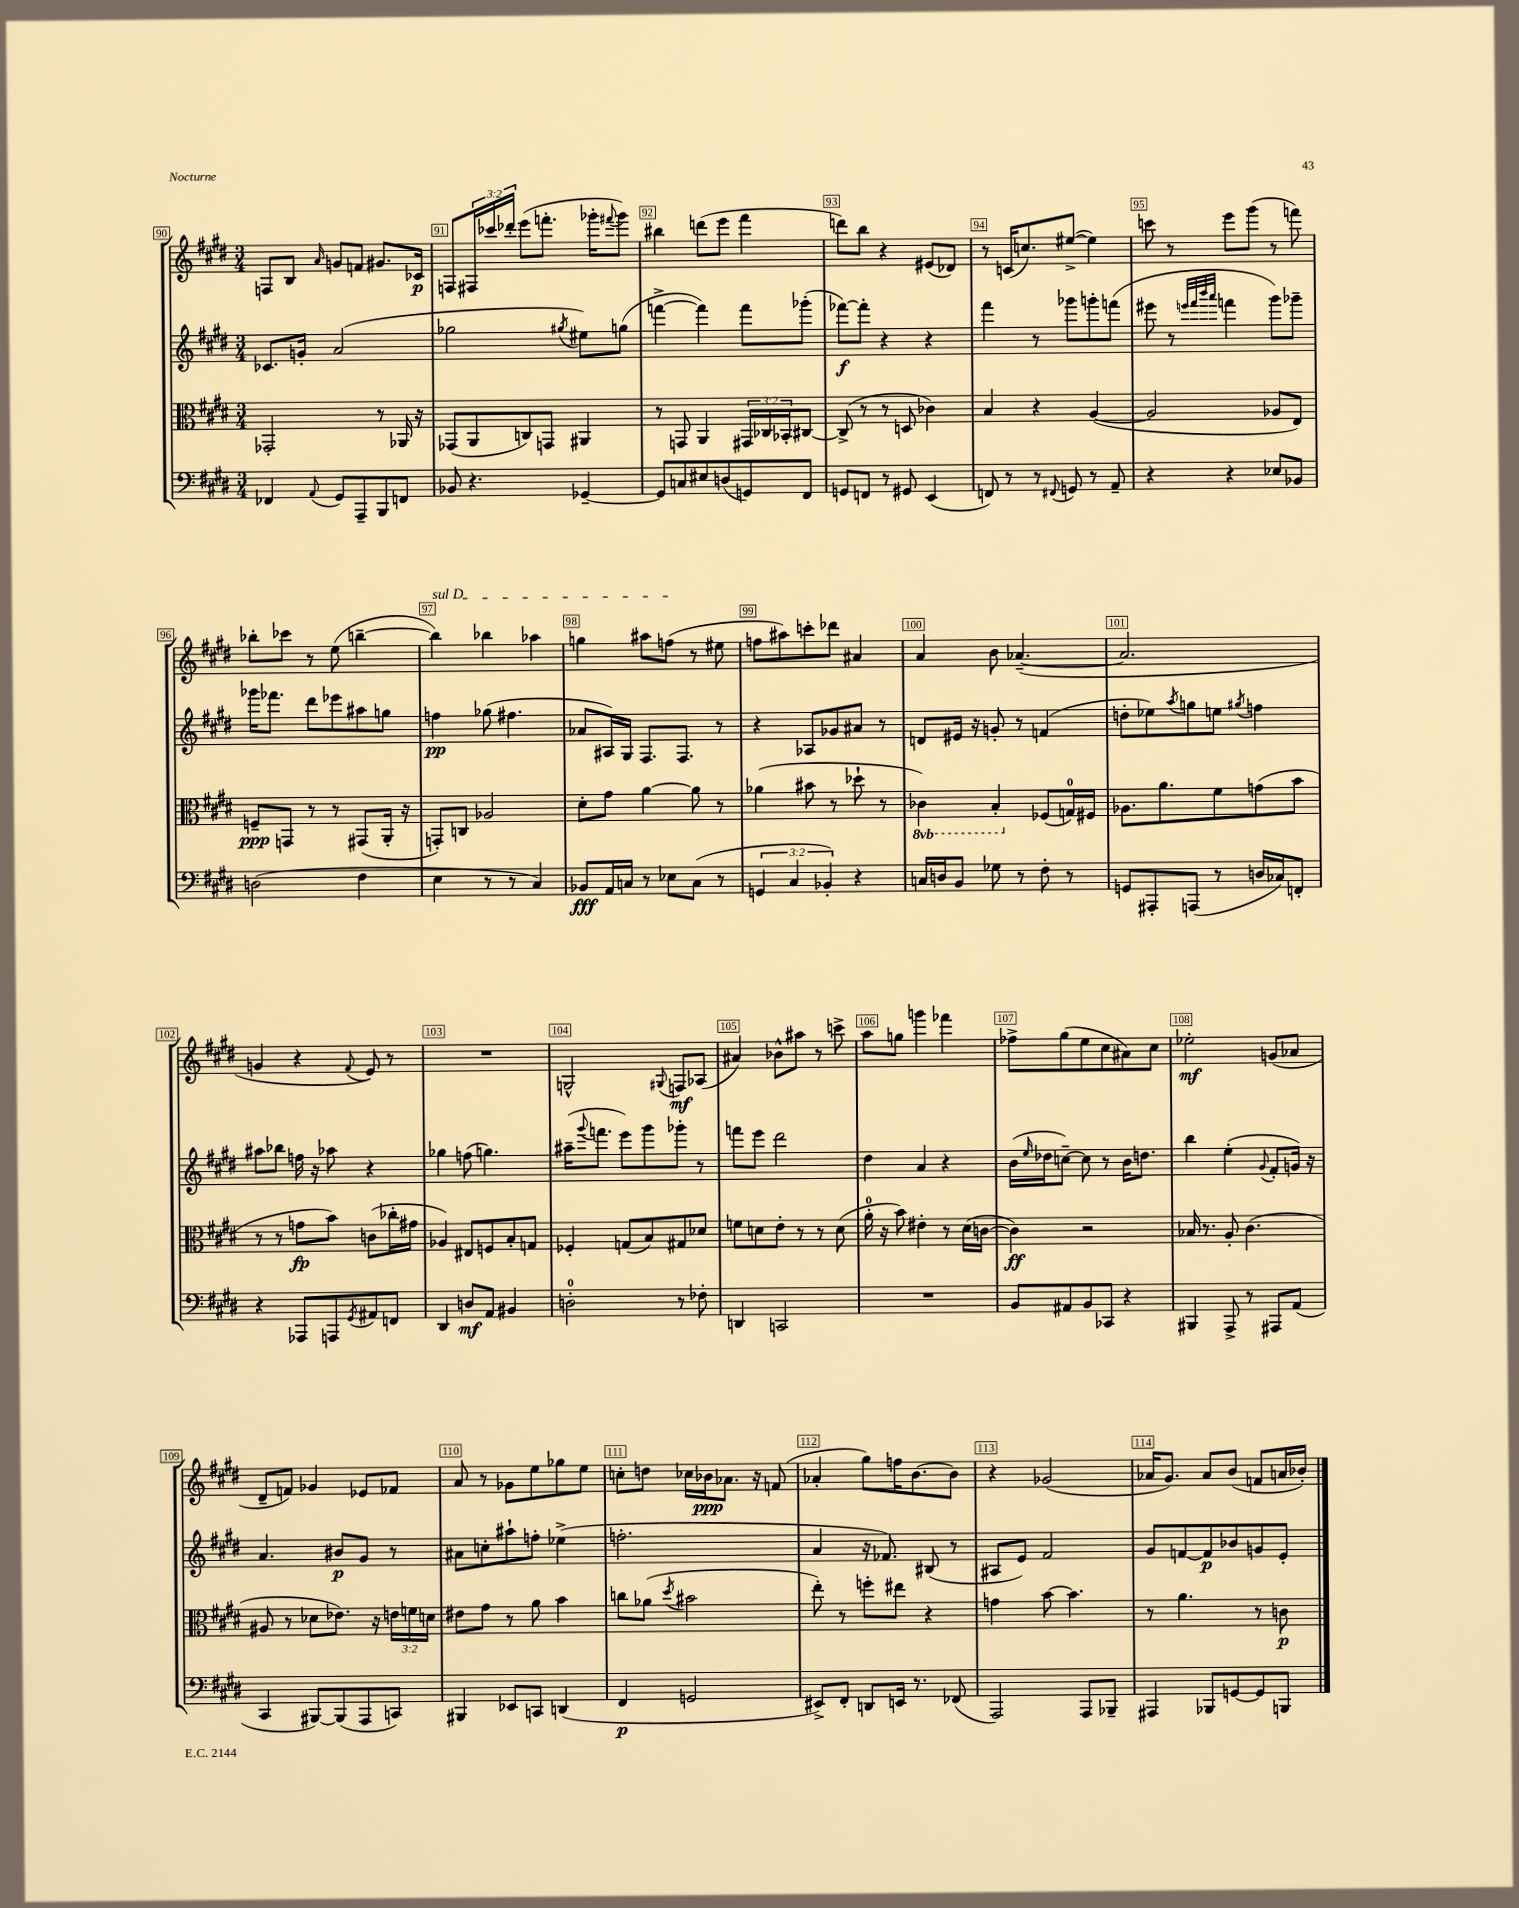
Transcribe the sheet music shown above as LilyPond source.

<<
\new StaffGroup <<
\new Staff = "s0" {
    \clef treble \key e \major \numericTimeSignature \time 3/4 \override Staff.TupletNumber.text = #tuplet-number::calc-fraction-text
    f8 b8 \grace { a'16 } g'8 f'8 gis'8. ces'16\p |
    f8 \tuplet 3/2 { fis16 ces'''16 des'''16-. } e'''8( f'''8.-. ges'''16-. \appoggiatura { fis'''8 } ges'''8) |
    bis''4 d'''8( e'''8 fis'''4 |
    d'''8) b''8 r4 eis'8( des'8) |
    r8 c'16( c''8.) eis''8~->( eis''4) |
    c'''8 r8 e'''8 gis'''8( r8 f'''8) |
    bes''8-. ces'''8 r8 e''8( b''4~-- |
    \once \override TextSpanner.bound-details.left.text = \markup { \italic "sul D" } b''4\startTextSpan) bes''4 aes''4 |
    g''4 ais''8 f''8\stopTextSpan( r8 eis''8 |
    f''8 ais''8) c'''8-. des'''8 ais'4 |
    a'4 b'8 aes'4.~--( |
    aes'2. |
    g'4 r4 \appoggiatura { fis'8 } e'8) r8 |
    R2. |
    g2-^ \appoggiatura { gis8 } f8\mf aes8( |
    ais'4) bes'8-^ ais''8 r8 c'''8-> |
    a''8 g''8 g'''4 fes'''4 |
    fes''8-> gis''8( e''8 cis''8 ais'8) cis''8 |
    ees''2-.\mf g'8( aes'8 |
    dis'8-- f'8) ges'4 ees'8 fes'8 |
    a'8 r8 ges'8 e''8 ges''8 e''8 |
    c''8-. d''8 ces''16 bes'16\ppp aes'8. r16 f'8( |
    aes'4-. gis''8) f''16 b'8.~ b'8 |
    r4 ges'2( |
    aes'16 gis'8.) aes'8 b'8( f'8 a'16 bes'16-.) \bar "|." |
}
\new Staff = "s1" {
    \clef treble \key e \major \numericTimeSignature \time 3/4
    ces'8. g'16-. a'2( |
    ges''2 \acciaccatura { gis''8 } eis''8) g''8( |
    f'''4~-> f'''4) f'''8 ges'''8-.( |
    fes'''8~\f) fes'''8-. r4 r4 |
    fis'''4 r8 ges'''8 g'''8-. f'''8( |
    eis'''8 r8 \grace { e'''32 fis'''32 b'''32 a'''32 } f'''4 gis'''8) ges'''8-- |
    ges'''16 fes'''8. dis'''8 ees'''8 ais''8 g''8 |
    f''4\pp ges''8( fis''4. |
    aes'8 ais16) gis16 fis8. fis8. r8 |
    r4 aes8 ges'8 ais'8 r8 |
    d'8 eis'16 r16 g'8-. r8 f'4( |
    d''8-. ees''8) \acciaccatura { a''8 } g''8 e''8 \acciaccatura { gis''8 } f''4 |
    ais''8 bes''8 f''16 r16 aes''8 r4 |
    ges''4 f''8( g''4.) |
    ais''16--( \appoggiatura { gis'''8 } f'''8. e'''8) gis'''8 ges'''8-. r8 |
    f'''8 e'''8 dis'''2 |
    dis''4 a'4 r4 |
    b'16( \grace { e''16 } des''16 c''8~--) c''8 r8 b'16 d''8. |
    b''4 e''4-.( \appoggiatura { gis'8 } fis'8-. g'16) r16 |
    a'4. bis'8\p gis'8 r8 |
    ais'8 c''8-. ais''8-! f''8-. ees''4->( |
    f''2.-. |
    a'4 r16 fes'8.) bis8( r8 |
    ais8 e'8) fis'2 |
    gis'8 f'8~ f'8\p bes'8 g'8 e'8-. \bar "|." |
}
\new Staff = "s2" {
    \clef alto \key e \major \numericTimeSignature \time 3/4 \override Staff.TupletNumber.text = #tuplet-number::calc-fraction-text \set Staff.ottavationMarkups = #ottavation-simple-ordinals
    ges,2-. r8 aes,16 r16 |
    ges,8( a,8 c8) g,8 ais,4 |
    r8 g,8 a,4 \tuplet 3/2 { gis,16 ces16 bes,16-. } cis8~ |
    cis8->( r8 r8 d8 ces'4) |
    b4 r4 a4~( |
    a2 aes8 e8) |
    f8--\ppp g,8 r8 r8 gis,8( a,16-. r16 |
    g,8-.) c8 aes2 |
    dis'8-. gis'8 a'4~ a'8 r8 |
    aes'4( bis'8 r8 des''8-! r8 |
    \ottava #-1 ces4) b,4-. \ottava #0 fes8( g16-0) fis16 |
    aes8. a'8. fis'8 g'8( b'8 |
    r8 r8 g'8\fp b'8) c'8( ces''16-. gis'16 |
    aes4) eis8 f8 b8-. g8 |
    fes4-. g8( b8) gis8 des'8 |
    f'8 d'8 e'8-. r8 r8 d'8( |
    a'16-0-. r16 b'8) eis'4-. r8 dis'16( c'16~ |
    c'4\ff) r2 |
    bes16 r8. a8-. cis'4.( |
    ais8 r8 des'8 ees'8.) r16 \tuplet 3/2 { e'16 f'16 d'16 } |
    eis'8 gis'8 r8 a'8 b'4 |
    c''8 aes'8( \acciaccatura { dis''8 } bis'2 |
    e''8-.) r8 f''8-. eis''8 r4 |
    g'4 b'8~ b'4. |
    r8 a'4. r8 c'8\p \bar "|." |
}
\new Staff = "s3" {
    \clef bass \key e \major \numericTimeSignature \time 3/4 \override Staff.TupletNumber.text = #tuplet-number::calc-fraction-text
    fes,4 \appoggiatura { a,8 } gis,8 a,,8-- b,,8 f,8 |
    bes,8 r4. ges,4~-- |
    ges,8 c8 eis8 d8( g,8) fis,8 |
    g,8 f,8 r8 gis,8 e,4( |
    f,8) r8 r8 \appoggiatura { fis,8 } g,8 r8 a,8-- |
    r4 r4 ees8 bes,8 |
    d2( fis4 |
    e4 r8 r8 cis4) |
    bes,8\fff a,16 c16 r8 ees8 c8( r8 |
    \tuplet 3/2 { g,4 cis4 bes,4-.) } r4 |
    c16 d16 b,8 ges8 r8 fis8-. r8 |
    g,8 ais,,8-. a,,8( r8 d16 ces16) f,8-. |
    r4 aes,,8 a,,8 \acciaccatura { gis,8 } ais,8 f,8 |
    dis,4 d8\mf a,8 bis,4 |
    d2-0-. r8 fes8-. |
    d,4 c,2 |
    R2. |
    b,8 ais,8 b,8 ces,8 r4 |
    bis,,4 a,,8-> r8 ais,,8 a,8( |
    cis,4 bis,,8~) bis,,8( a,,8 c,8) |
    bis,,4 ees,8 c,8 d,4( |
    fis,4\p g,2 |
    eis,8->) fis,8-. d,8 e,16 r8. fes,8( |
    a,,2) a,,8 bes,,8-- |
    ais,,4 bes,,8 g,8~ g,8 b,,8 \bar "|." |
}
>>
>>
\layout { \context { \Score currentBarNumber = #90 \override BarNumber.break-visibility = ##(#f #t #t) barNumberVisibility = #all-bar-numbers-visible \override BarNumber.stencil = #(make-stencil-boxer 0.1 0.3 ly:text-interface::print) } }
